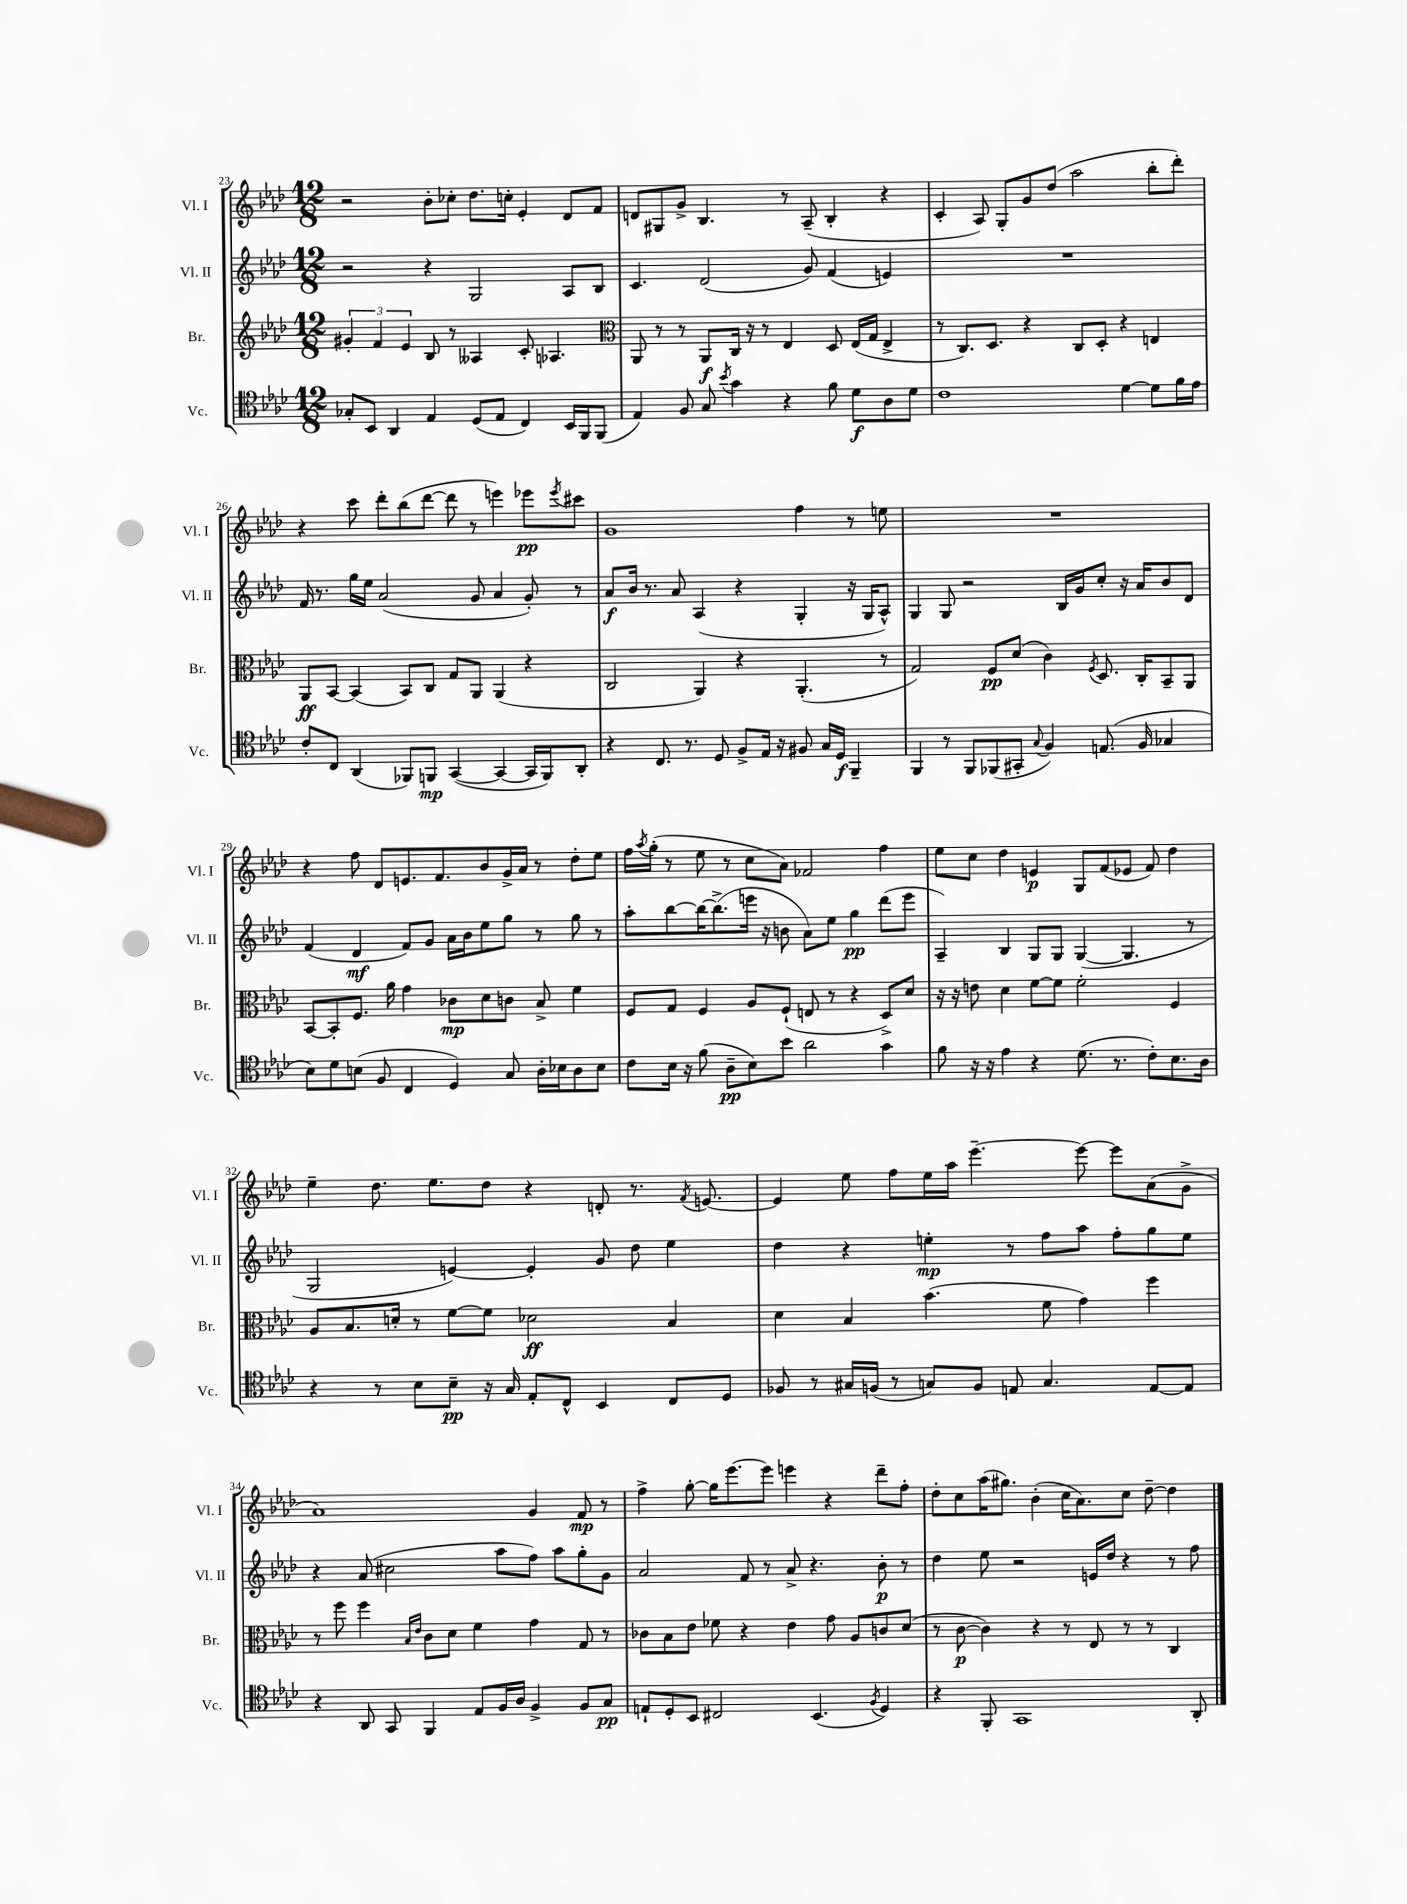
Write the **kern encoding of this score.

**kern	**kern	**kern	**kern
*staff4	*staff3	*staff2	*staff1
*clefC4	*clefG2	*clefG2	*clefG2
*k[b-e-a-d-]	*k[b-e-a-d-]	*k[b-e-a-d-]	*k[b-e-a-d-]
*M12/8	*M12/8	*M12/8	*M12/8
8G-'	6g#'	2r	2r
8BB-	.	.	.
.	6f	.	.
4AA-	.	.	.
.	6e-	.	.
4E-	8B-	4r	8b-'
.	8r	.	8cc-'
(8D-	4A--	2G	8.dd-
8E-	.	.	.
.	.	.	16cc'
4C)	8c'	.	4e-'
.	4.A-	.	.
16BB-	.	8A-	8d-
16FF	.	.	.
(8FF	.	8B-	8f
=	=	=	=
*	*clefC3	*	*
4E-)	8AA-	4.c	8d
.	8r	.	8G#
8F	8r	.	8g^
8G	8AA-	(2d-	4.B-
8qb-	.	.	.
4g	16C	.	.
.	16r	.	.
.	8r	.	.
4r	4E-	.	8r
.	.	8g)	(8A-~
8f	8D-	(4f	4B-'
8d-	(16E-	.	.
.	16G	.	.
8A-	4E-^	4e)	4r
8d-	.	.	.
=	=	=	=
1c	8r	1.r	4c'
.	8.C)	.	.
.	.	.	8A-)
.	8.D-	.	.
.	.	.	8G'
.	4r	.	8g
.	.	.	(8dd-
.	8C	.	2aa-
.	8D-'	.	.
[4d-	4r	.	.
8d-]	4E	.	8bb-'
16f	.	.	8ddd-')
16e-	.	.	.
=	=	=	=
8c'	8AA-	16f	4r
.	.	8.r	.
8C	[8BB-	.	.
(4AA-	(4BB-]	16gg	8ccc
.	.	16ee-	.
.	.	(2a-	8ddd-'
8FF-)	8BB-)	.	(8bb-
8FF	8C	.	[8ddd-
([4GG	8G	.	8ddd-]
.	8AA-	8g	8r
4GG_	(4AA-	4a-	4eee)
16GG]	4r	8g')	8eee-
16FF)	.	.	.
.	.	.	8qeee-
8AA-'	.	8r	8ccc#
=	=	=	=
4r	2C	8a-	1g
.	.	16b-	.
.	.	8.r	.
8.C	.	.	.
.	.	8a-	.
8.r	.	.	.
.	4AA-)	(4A-	.
8D-	.	.	.
8F^	4r	4r	.
16E-	.	.	.
16r	.	.	.
8F#	(4.AA-'	4G'	4ff
16G	.	.	.
16D-	.	.	.
4FF~	.	16r	8r
.	.	16G	.
.	8r	8A-^^)	8ee
=	=	=	=
4FF	2G)	4G	1.r
8r	.	8G	.
8FF	.	2r	.
(8FF-	8F	.	.
8GG#'	(8d-	.	.
8qqG	.	.	.
4F)	4c)	.	.
.	.	16B-	.
.	.	16g	.
.	8qF	.	.
(8.E	8.D-	8cc'	.
.	.	16r	.
16F	16C'	16a-	.
4G-	8BB-~	8b-	.
.	8AA-	8d-	.
=	=	=	=
8B-)	[8BB-	(4f	4r
8d-	8BB-']	.	.
(8B	8.F	4d-	8ff
8F	.	.	8d-
.	16a-	.	.
4C	4g	8f)	8.e
.	.	8g	.
.	.	.	8.f
4D-)	8c-	16a-	.
.	.	16b-	.
.	8d-	8ee-	8b-
8G	8c	8gg	16g^
.	.	.	16a-
16A-'	8B-^	8r	8r
16B-	.	.	.
8A-	4f	8gg	8dd-'
8B-	.	8r	8ee-
=	=	=	=
8c	8F	8aa-'	16ff
.	.	.	8qaa-
.	.	.	(16gg'
16B-	8G	[8bb-	8r
16r	.	.	.
(8f	4F	16bb-_	8ee-
.	.	(8.bb-^]	.
8A-~	.	.	8r
8B-)	8A-	16eee	8cc
.	.	16r	.
8b-	(8F`	8b	8a-)
2a-	8E	8a-)	2f-
.	8r	8ee-	.
.	4r	4gg	.
4g	8D-^)	(8ddd-	4ff
.	8d-	8eee	.
=	=	=	=
8f	16r	4A-~)	8ee-
.	16r	.	.
16r	8e	.	8cc
16r	.	.	.
4e-	4d-	4B-	4dd-
4r	[8f	8G	4e
.	8f]	8G	.
(8.d-	2f'	([4G	8G
.	.	.	(8f
8.r	.	.	.
.	.	4.G]	8e-
8c')	.	.	8f)
8.B-	4F	.	4dd-
.	.	8r	.
16A-	.	.	.
=	=	=	=
4r	8A-	2G	4ee-~
.	8.B-	.	.
8r	.	.	8.dd-
.	16d'	.	.
8B-	8r	.	.
.	.	.	8.ee-
8B-~	[8f	[4e)	.
16r	8f]	.	8dd-
16G	.	.	.
8E-'	2d-	4e']	4r
8C^^	.	.	.
4BB-	.	8g	8d'
.	.	8dd-	8.r
8C	4B-	4ee-	.
.	.	.	8qf
.	.	.	[8.e
8D-	.	.	.
=	=	=	=
8F-	4d-	4dd-	4e]
8r	.	.	.
16G#	4B-	4r	8ee-
(16F	.	.	.
8r	.	.	8ff
8G)	(4.b-	4ee'	16ee-
.	.	.	16aa-
8F	.	.	[4.eee-~
8E	.	8r	.
4.G	8f	8ff	.
.	4g)	8aa-	8eee-_
.	.	8ff'	8eee-]
[8E	4ff	8gg	(8a-
8E]	.	8ee	8g^
=	=	=	=
4r	8r	4r	1a-)
.	8ff	.	.
8AA-	4ff	(8a-	.
8GG	.	2cc#	.
.	16qqB-	.	.
.	16qqe-	.	.
4FF	8c	.	.
.	8d-	.	.
8E-	4f	.	.
16F	.	8aa-	.
16A-	.	.	.
4F^	4g	8ff)	4g
.	.	8aa-	.
8F	8G	8gg'	8f
8G	8r	8g	8r
=	=	=	=
8E`	8c-	2a-	4ff^
8D-'	8B-	.	.
8BB-	8e-	.	[8gg'
2C#	8f-	.	16gg]
.	.	.	[8.eee-
.	4r	8f	.
.	.	8r	8eee-]
.	4e-	8a-^	4eee
(4.BB-	.	4.r	.
.	8g	.	4r
.	8A-	.	.
8qF	.	.	.
4D-)	8c	8b-'	8ddd-~
.	(8d-	8r	8ff'
=	=	=	=
4r	8r	4dd-	8dd-'
.	[8c	.	8cc
8FF'	4c])	8ee-	(16aa-
.	.	.	8.gg#)
1GG	.	2r	.
.	4r	.	(4b-'
.	8r	.	16cc
.	.	.	8.a-)
.	8E-	16e	.
.	.	16dd-	.
.	8r	4r	8cc
.	8r	.	[8dd-~
.	4C	8r	4dd-]
8AA-'	.	8ff	.
==	==	==	==
*-	*-	*-	*-
